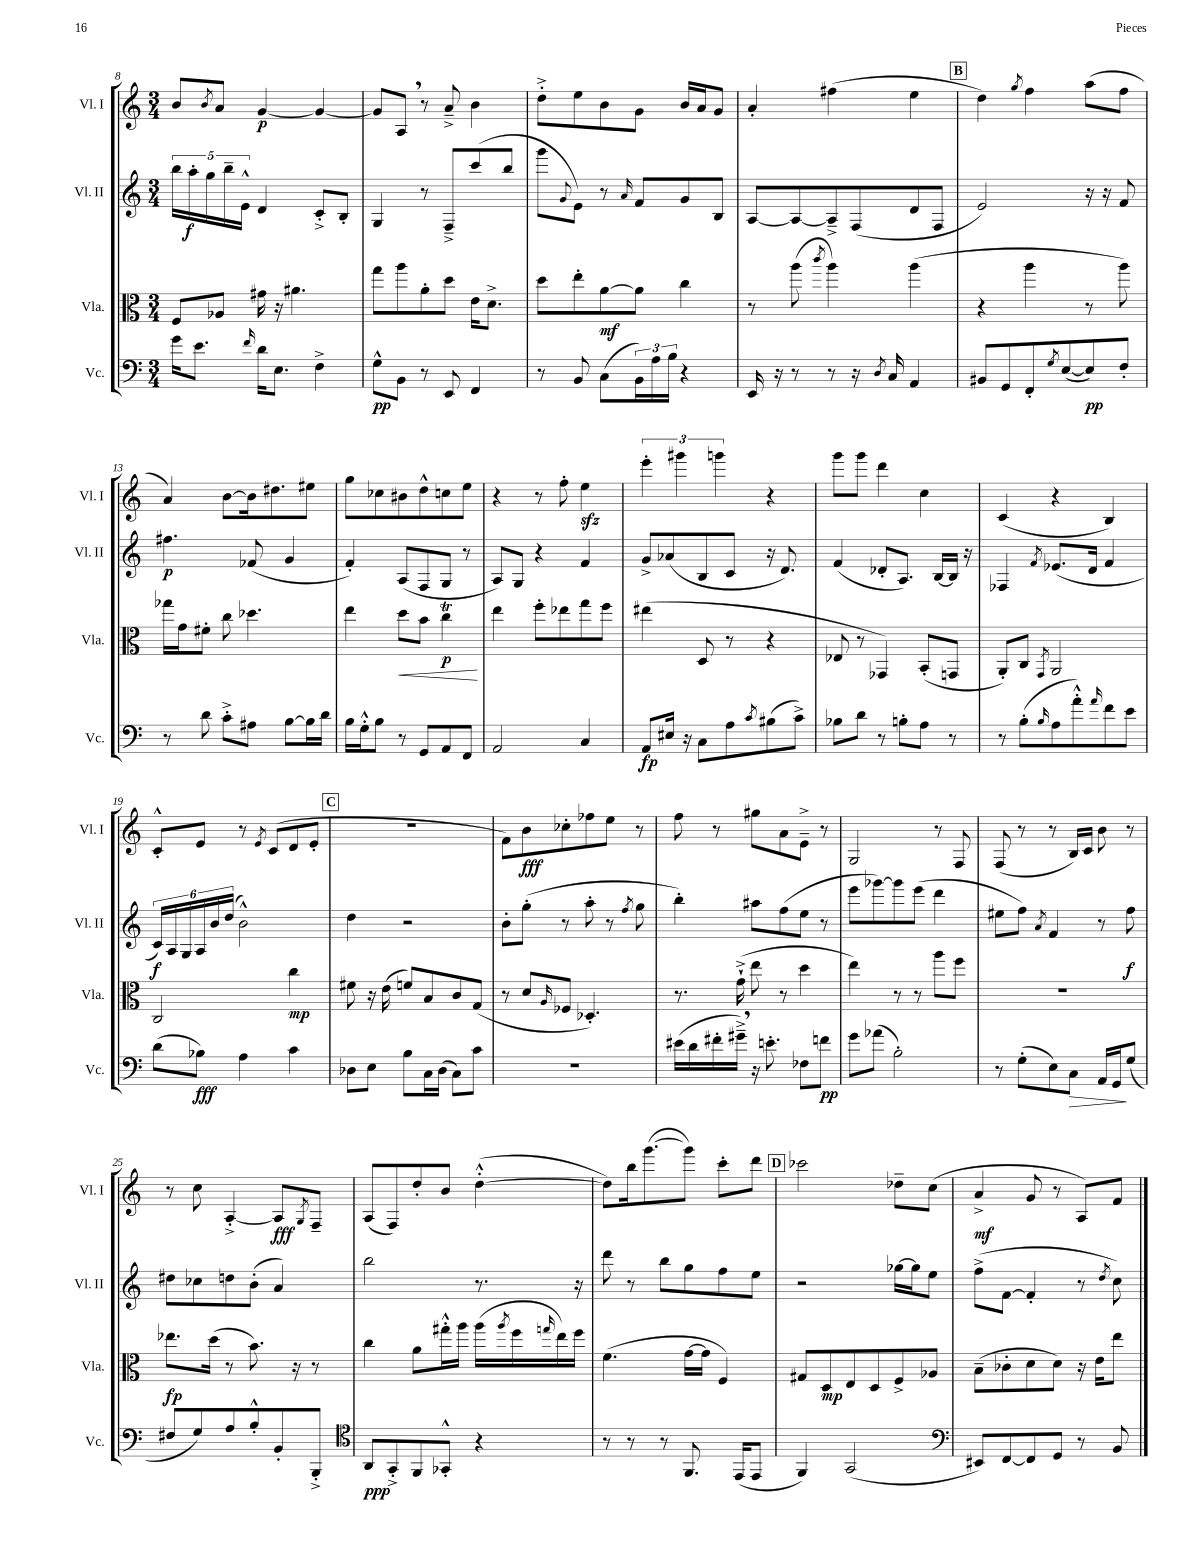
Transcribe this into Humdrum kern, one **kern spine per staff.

**kern	**dynam	**kern	**dynam	**kern	**dynam	**kern	**dynam
*part4	*part4	*part3	*part3	*part2	*part2	*part1	*part1
*staff4	*staff4	*staff3	*staff3	*staff2	*staff2	*staff1	*staff1
*I"Vc.	*	*I"Vla.	*	*I"Vl. II	*	*I"Vl. I	*
*I'Vc.	*	*I'Vla.	*	*I'Vl. II	*	*I'Vl. I	*
*clefF4	*	*clefC3	*	*clefG2	*	*clefG2	*
*k[]	*	*k[]	*	*k[]	*	*k[]	*
*M3/4	*	*M3/4	*	*M3/4	*	*M3/4	*
=8	=8	=8	=8	=8	=8	=8	=8
16g\KL	.	8F/L	.	20bb\LL	.	8b/L	.
.	.	.	.	20aa'\	f	.	.
8.e\J	.	.	.	.	.	.	.
.	.	.	.	20gg\	.	.	.
.	.	.	.	.	.	8qb/	.
.	.	8A-X/J	.	.	.	8a/J	.
.	.	.	.	20bb~\	.	.	.
.	.	.	.	20e^^\JJ	.	.	.
16qqf/	.	.	.	.	.	.	.
16d\KL	.	16g#X\	.	4d/	.	[4g/	p
8.E\J	.	16r	.	.	.	.	.
.	.	4.a#X\	.	.	.	.	.
4F^\	.	.	.	8c'^/L	.	4g/_	.
.	.	.	.	8B'/J	.	.	.
=9	=9	=9	=9	=9	=9	=9	=9
8G^^\L	pp	8gg\L	.	4G/	.	8g/L]	.
8BB\J	.	8aa\	.	.	.	8A,/J	.
8r	.	8a'\	.	8r	.	8r	.
8EE/	.	8dd\J	.	8F~^/L	.	8a~^/	.
4FF/	.	16e\KL	.	(8ccc/	.	4b\	.
.	.	8.d^\J	.	.	.	.	.
.	.	.	.	8bb/J	.	.	.
=10	=10	=10	=10	=10	=10	=10	=10
8r	.	8dd\L	.	8ggg\L	.	8dd'^\L	.
.	.	.	.	8qqg/	.	.	.
8BB/	.	8ee'\	.	8e\J)	.	8ee\	.
(8C\L	.	[8a\	mf	8r	.	8b\	.
.	.	.	.	16qqa/	.	.	.
24BB\L)	.	8a\J]	.	8f/L	.	8g\J	.
24A\	.	.	.	.	.	.	.
24B\JJ	.	.	.	.	.	.	.
4r	.	4cc\	.	8g/	.	16b/LL	.
.	.	.	.	.	.	16a/J	.
.	.	.	.	8B/J	.	8g/J	.
=11	=11	=11	=11	=11	=11	=11	=11
16EE/	.	8r	.	[8A/L	.	4a'/	.
16r	.	.	.	.	.	.	.
8r	.	(8aa\	.	8A/_	.	.	.
.	.	8qccc/	.	.	.	.	.
8r	.	4aa\)	.	8A~^/]	.	(4ff#X\	.
16r	.	.	.	(8F/	.	.	.
8qD/	.	.	.	.	.	.	.
16C/	.	.	.	.	.	.	.
4AA/	.	(4aa\	.	8d/	.	4ee\	.
.	.	.	.	8F/J	.	.	.
!!LO:REH:place=s1:t=B
=12	=12	=12	=12	=12	=12	=12	=12
8BB#X/L	.	4r	.	2e/)	.	4dd\)	.
8GG/	.	.	.	.	.	.	.
.	.	.	.	.	.	8qgg/	.
8FF'/	.	4aa\	.	.	.	4ff\	.
8qG/	.	.	.	.	.	.	.
([8E/	.	.	.	.	.	.	.
8E/])	pp	8r	.	16r	.	(8aa\L	.
.	.	.	.	16r	.	.	.
8F'/J	.	8aa\)	.	8f/	.	8ff\J	.
!!LO:LB:g=z
=13	=13	=13	=13	=13	=13	=13	=13
8r	.	16gg-X\LL	.	4.ff#X\	p	4a/)	.
.	.	16g\J	.	.	.	.	.
8d\	.	8f#X'\J	.	.	.	.	.
8c'^\L	.	8cc\	.	.	.	[8b\L	.
8A#X\J	.	4.dd-X\	.	(8f-X/	.	16b\k]	.
.	.	.	.	.	.	8.dd#X\	.
[8B\L	.	.	.	4g/	.	.	.
16B\L]	.	.	.	.	.	8ee#X\J	.
16d\JJ	.	.	.	.	.	.	.
=14	=14	=14	=14	=14	=14	=14	=14
16B\LL	.	4ee\	.	4f'/)	.	8gg\L	.
16G'^^\J	.	.	.	.	.	.	.
8B\J	.	.	.	.	.	8cc-X\	.
!	!	!	!LO:HP:b	!	!	!	!
8r	.	8dd\L	<	(8A/L	.	8b#X\	.
8GG/L	.	8b\J	.	8F/	.	8dd^^\	.
8AA/	.	4ccT\	p	8G/J	.	8ccn\	.
8FF/J	.	.	.	8r	.	8ee\J	.
.	.	.	[	.	.	.	.
=15	=15	=15	=15	=15	=15	=15	=15
2AA/	.	4ee\	.	8A/L)	.	4r	.
.	.	.	.	8G/J	.	.	.
.	.	8ff'\L	.	4r	.	8r	.
.	.	8ee-X\	.	.	.	8ff'\	.
4C/	.	8gg\	.	4f/	.	4eezz\	.
.	.	8ff\J	.	.	.	.	.
=16	=16	=16	=16	=16	=16	=16	=16
8AA/L	fp	(4ee#X\	.	8g^/L	.	6eee'\	.
16E#X/Jk	.	.	.	(8a-X/	.	.	.
.	.	.	.	.	.	6ggg#X\	.
16r	.	.	.	.	.	.	.
8C\L	.	8D/	.	8B/	.	.	.
.	.	.	.	.	.	6gggn\	.
8A\	.	8r	.	8c/J	.	.	.
8qc/	.	.	.	.	.	.	.
(8B#X\	.	4r	.	16r	.	4r	.
.	.	.	.	8.d/)	.	.	.
8c^\J)	.	.	.	.	.	.	.
=17	=17	=17	=17	=17	=17	=17	=17
8B-X\L	.	8E-X/	.	(4f/	.	8ggg\L	.
8d\J	.	8r	.	.	.	8ggg\J	.
8r	.	4GG-X/)	.	8d-X'/L	.	4ddd\	.
8Bn'\L	.	.	.	8.A/J)	.	.	.
8A\J	.	(8BB'/L	.	.	.	4cc\	.
.	.	.	.	[16B/LL	.	.	.
8r	.	8GGn/J	.	16B/JJ]	.	.	.
.	.	.	.	16r	.	.	.
=18	=18	=18	=18	=18	=18	=18	=18
8r	.	8AA'/L)	.	4F-X/	.	(4c/	.
(8B'\L	.	8C/J	.	.	.	.	.
16qqB/	.	8qGG/	.	8qf/	.	.	.
8A\	.	2AA/	.	(8.e-X/L	.	4r	.
8a'^^\)	.	.	.	.	.	.	.
.	.	.	.	16d/Jk	.	.	.
16qqa/	.	.	.	.	.	.	.
8f\	.	.	.	4f/	.	4B/)	.
8e\J	.	.	.	.	.	.	.
!!LO:LB:g=z
=19	=19	=19	=19	=19	=19	=19	=19
(8d\L	.	2C/	.	24c/LL)	f	8c'^^/L	.
.	.	.	.	24A/	.	.	.
.	.	.	.	24G/	.	.	.
8B-X\J)	fff	.	.	24A/	.	8e/J	.
.	.	.	.	24b/	.	.	.
.	.	.	.	(24dd/JJ	.	.	.
4A\	.	.	.	2b^^\)	.	8r	.
.	.	.	.	.	.	8qe/	.
.	.	.	.	.	.	(8c/L	.
4c\	.	4cc\	mp	.	.	8d/	.
.	.	.	.	.	.	8e'/J	.
!!LO:REH:place=s1:t=C
=20	=20	=20	=20	=20	=20	=20	=20
8D-X\L	.	8f#X\	.	4dd\	.	2.r	.
8E\J	.	16r	.	.	.	.	.
.	.	(16e\	.	.	.	.	.
8B\L	.	8fn/L)	.	2r	.	.	.
16C\L	.	8B/	.	.	.	.	.
(16D-\JJ	.	.	.	.	.	.	.
8C\L)	.	8c/	.	.	.	.	.
8c\J	.	(8G/J	.	.	.	.	.
=21	=21	=21	=21	=21	=21	=21	=21
2.r	.	8r	.	8b'\L	.	8f\L)	.
.	.	8d/L	.	(8gg'\J	.	8b\	fff
.	.	16qqA/	.	.	.	.	.
.	.	8F-X/J	.	8r	.	8cc-X'\	.
.	.	4.D-X'/)	.	8aa'\	.	8ff-X\	.
.	.	.	.	8r	.	8ee\J	.
.	.	.	.	8qff/	.	.	.
.	.	.	.	8gg\	.	8r	.
=22	=22	=22	=22	=22	=22	=22	=22
(16e#X\LL	.	8.r	.	4bb'\)	.	8ff\	.
16d\	.	.	.	.	.	.	.
16f#X'\	.	.	.	.	.	8r	.
16g#X~^,\JJ)	.	(16g`^\	.	.	.	.	.
16r	.	8ee\	.	8aa#X\L	.	8gg#X\L	.
8.en'\	.	.	.	.	.	.	.
.	.	8r	.	(8ff\	.	8a\	.
8F-X\L	.	4dd\	.	8ee\J	.	8e~^\J	.
8fn\J	pp	.	.	8r	.	8r	.
=23	=23	=23	=23	=23	=23	=23	=23
8g\L	.	4ee\)	.	8eee\L	.	2G/	.
(8a-X\J	.	.	.	[8ggg-X\)	.	.	.
2B'\)	.	8r	.	8ggg-\]	.	.	.
.	.	8r	.	(8eee\J	.	.	.
.	.	8aa\L	.	4ddd\	.	8r	.
.	.	8ff\J	.	.	.	8F/	.
=24	=24	=24	=24	=24	=24	=24	=24
8r	.	2.r	.	8ee#X\L	.	(8F/	.
(8G'\L	.	.	.	8ff\J)	.	8r	.
.	.	.	.	8qa/	.	.	.
8E\)	.	.	.	4f/	.	8r	.
!	!LO:HP:b	!	!	!	!	!	!
8C\J	>	.	.	.	.	16B/LL)	.
.	.	.	.	.	.	16c/JJ	.
16AA/LL	.	.	.	8r	.	8b\	.
16GG/J	.	.	.	.	.	.	.
(8G/J	]	.	.	8ff\	f	8r	.
!!LO:LB:g=z
=25	=25	=25	=25	=25	=25	=25	=25
8F#X/L	.	8.ee-X\L	fp	8dd#X\L	.	8r	.
8G/)	.	.	.	8cc-X\	.	8cc\	.
.	.	(16dd\Jk	.	.	.	.	.
8A/	.	8r	.	8ddn\	.	[4A'^/	.
8B'^^/	.	8.b\)	.	(8b'\J	.	.	.
8BB'/	.	.	.	4a/)	.	8A/L]	fff
.	.	16r	.	.	.	.	.
.	.	.	.	.	.	8qG/	.
8BBB'^/J	.	8r	.	.	.	8F~/J	.
=26	=26	=26	=26	=26	=26	=26	=26
*clefC4	*	*	*	*	*	*	*
8AA/L	ppp	4cc\	.	2bb\	.	(8A/L	.
8GG'^/	.	.	.	.	.	8F/)	.
8FF/	.	8a\L	.	.	.	8dd'/	.
8GG-X'^^/J	.	16gg#X'^^\L	.	.	.	8b/J	.
.	.	16aa\JJ	.	.	.	.	.
4r	.	(16aa\LL	.	8.r	.	([4dd'^^\	.
.	.	8qaa/	.	.	.	.	.
.	.	16ff\	.	.	.	.	.
.	.	16qqggn/	.	.	.	.	.
.	.	16ee\)	.	.	.	.	.
.	.	16ff\JJ	.	16r	.	.	.
=27	=27	=27	=27	=27	=27	=27	=27
8r	.	(4.f\	.	8ddd\	.	8dd\L])	.
8r	.	.	.	8r	.	16bb\k	.
.	.	.	.	.	.	([8.ggg\	.
8r	.	.	.	8bb\L	.	.	.
8.FF/	.	[16g\LL	.	8gg\	.	8ggg\J])	.
.	.	16g\JJ]	.	.	.	.	.
.	.	4F/)	.	8ff\	.	8ccc'\L	.
(16EE/KL	.	.	.	.	.	.	.
8EE/J	.	.	.	8ee\J	.	8ddd\J	.
!!LO:REH:place=s1:t=D
=28	=28	=28	=28	=28	=28	=28	=28
4FF/)	.	8G#X/L	.	2r	.	2ccc-X\	.
.	.	8D/	mp	.	.	.	.
(2GG/	.	8E/	.	.	.	.	.
.	.	8D/	.	.	.	.	.
.	.	8F^/	.	[16gg-X\LL	.	8dd-X~\L	.
.	.	.	.	16gg-\J]	.	.	.
.	.	8A-X/J	.	8ee\J	.	(8cc\J	.
=29	=29	=29	=29	=29	=29	=29	=29
*clefF4	*	*	*	*	*	*	*
8EE#X/L)	.	(8B~\L	.	(8ff^\L	.	4a^/	mf
[8FF/	.	8c-X'\	.	[8f\J	.	.	.
8FF/]	.	8d\	.	4f'/]	.	8g/	.
8GG/J	.	8d\J)	.	.	.	8r	.
8r	.	16r	.	8r	.	8A/L)	.
.	.	16e\KL	.	.	.	.	.
.	.	.	.	8qdd/	.	.	.
8BB/	.	8ee\J	.	8cc\)	.	8f/J	.
==	==	==	==	==	==	==	==
*-	*-	*-	*-	*-	*-	*-	*-
